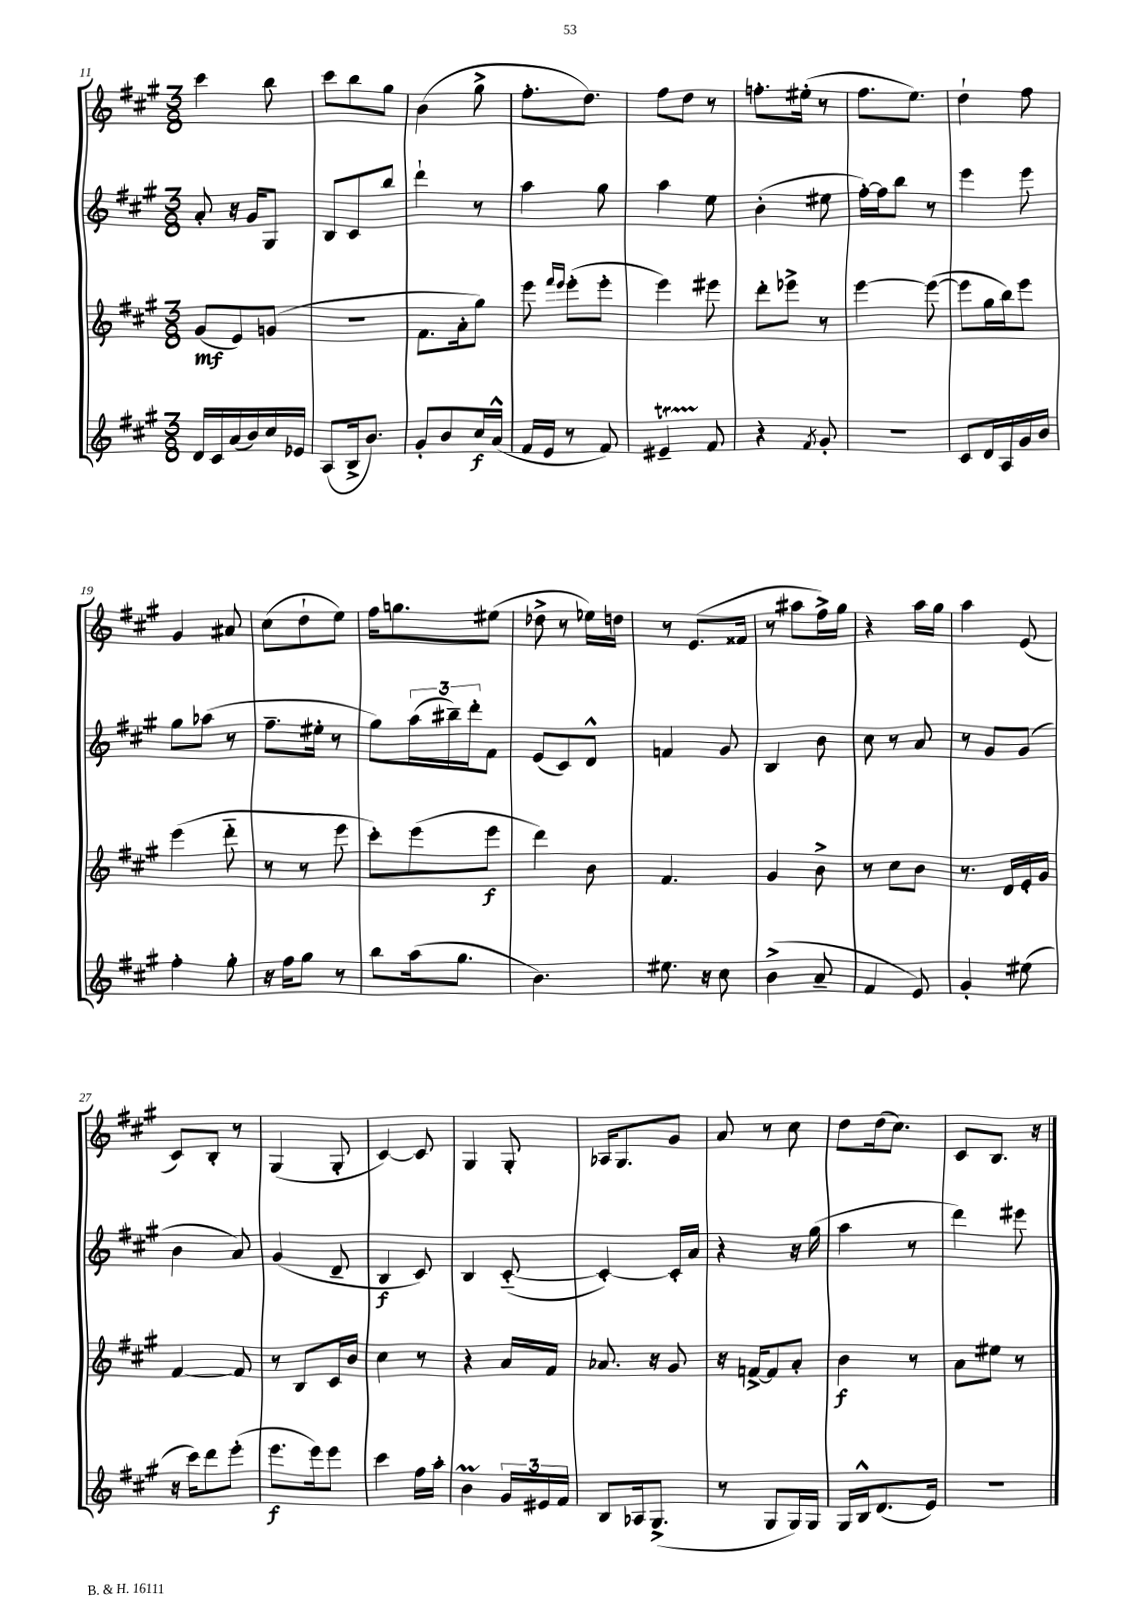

**kern	**kern	**kern	**kern
*staff4	*staff3	*staff2	*staff1
*clefG2	*clefG2	*clefG2	*clefG2
*k[f#c#g#]	*k[f#c#g#]	*k[f#c#g#]	*k[f#c#g#]
*M3/8	*M3/8	*M3/8	*M3/8
16d	(8g#	8a'	4ccc#
16c#	.	.	.
(16a	8e)	16r	.
16b)	.	16g#	.
16cc#	(8g	8G#	8bb
16e-	.	.	.
=	=	=	=
(8A	4.r	8B	8ccc#
16B^	.	8c#	8bb
8.b)	.	.	.
.	.	8bb	8gg#
=	=	=	=
8g#'	8.f#	4ddd`	(4b
8b	.	.	.
.	16a'	.	.
16cc#	8gg#)	8r	8gg#^
(16a^^	.	.	.
=	=	=	=
16f#	8eee	4aa	8.ff#'
16e	.	.	.
.	16qqfff#	.	.
.	16qqeee	.	.
8r	(8eee'	.	.
.	.	.	8.dd)
8f#)	8eee'	8gg#	.
=	=	=	=
4e#~	4eee)	4aa	8ff#
.	.	.	8dd
8f#	8eee#	8ee	8r
=	=	=	=
4r	8ddd'	(4b'	8.ff'
.	8eee-^	.	.
.	.	.	(16ee#'
8qf#	.	.	.
8g#'	8r	8ee#	8r
=	=	=	=
4.r	[4eee	[16ff#')	8.ff#
.	.	16ff#]	.
.	.	8bb	.
.	.	.	8.ee)
.	(8eee_	8r	.
=	=	=	=
8c#	8eee]	4eee	4dd`
16d	16gg#	.	.
16A	16bb)	.	.
16g#	8eee	8eee	8ff#
16b	.	.	.
=	=	=	=
4ff#'	(4eee	8gg#	4g#
.	.	(8aa-	.
8gg#'	8ddd'~	8r	8a#
=	=	=	=
16r	8r	8.ff#~	(8cc#
16ff#	.	.	.
8gg#	8r	.	8dd`
.	.	16ee#'	.
8r	8eee	8r	8ee)
=	=	=	=
8bb	8ccc#')	8gg#)	16ff#
.	.	.	8.gg
(16aa	(8eee	(24aa	.
.	.	24bb#~)	.
8.gg#	.	.	.
.	.	24ddd'	.
.	8eee	8f#	(8ee#
=	=	=	=
4.b)	4ddd)	(8e	8dd-^
.	.	8c#)	8r
.	8b	8d^^	16ee-)
.	.	.	16dd
=	=	=	=
8.ee#	4.f#	4f	8r
.	.	.	(8.e
16r	.	.	.
8cc#	.	8g#	.
.	.	.	16f##
=	=	=	=
(4b^	4g#	4B	8r
.	.	.	8aa#
8a~	8b^	8b	16ff#^)
.	.	.	16gg#
=	=	=	=
4f#	8r	8cc#	4r
.	8cc#	8r	.
8e)	8b	8a	16aa
.	.	.	16gg#
=	=	=	=
4g#'	8.r	8r	4aa
.	.	8g#	.
.	16d	.	.
(8ee#	16e'	(8g#	(8e
.	16g#	.	.
=	=	=	=
16r	[4f#	4b	8c#)
16ccc#)	.	.	.
8ddd	.	.	8B'
(8eee'	8f#]	8a)	8r
=	=	=	=
8.eee	8r	(4g#	(4G#
.	8B	.	.
16eee)	.	.	.
8eee	16c#	8d~	8G#'
.	16b	.	.
=	=	=	=
4ccc#	4cc#	4B	[4c#)
16ff#	8r	8c#)	8c#]
16aa'	.	.	.
=	=	=	=
4b	4r	4B	4G#
24g#	16a	([8c#'~	8G#'
24e#	.	.	.
.	16f#	.	.
24f#	.	.	.
=	=	=	=
8B	8.a-	4c#'_)	16A-
.	.	.	8.G#
16A-	.	.	.
(8.G#^	16r	.	.
.	8g#	16c#']	8g#
.	.	16a	.
=	=	=	=
8r	16r	4r	8a
.	[16f^	.	.
8G#	8f]	.	8r
16G#)	8a'	16r	8cc#
16G#	.	(16gg#	.
=	=	=	=
16G#	4b	4aa	8dd
16B^^	.	.	.
(8.d	.	.	(16dd
.	.	.	8.cc#)
.	8r	8r	.
16e)	.	.	.
=	=	=	=
4.r	8a	4ddd)	8c#
.	8ee#	.	8.B
.	8r	8eee#	.
.	.	.	16r
==	==	==	==
*-	*-	*-	*-
